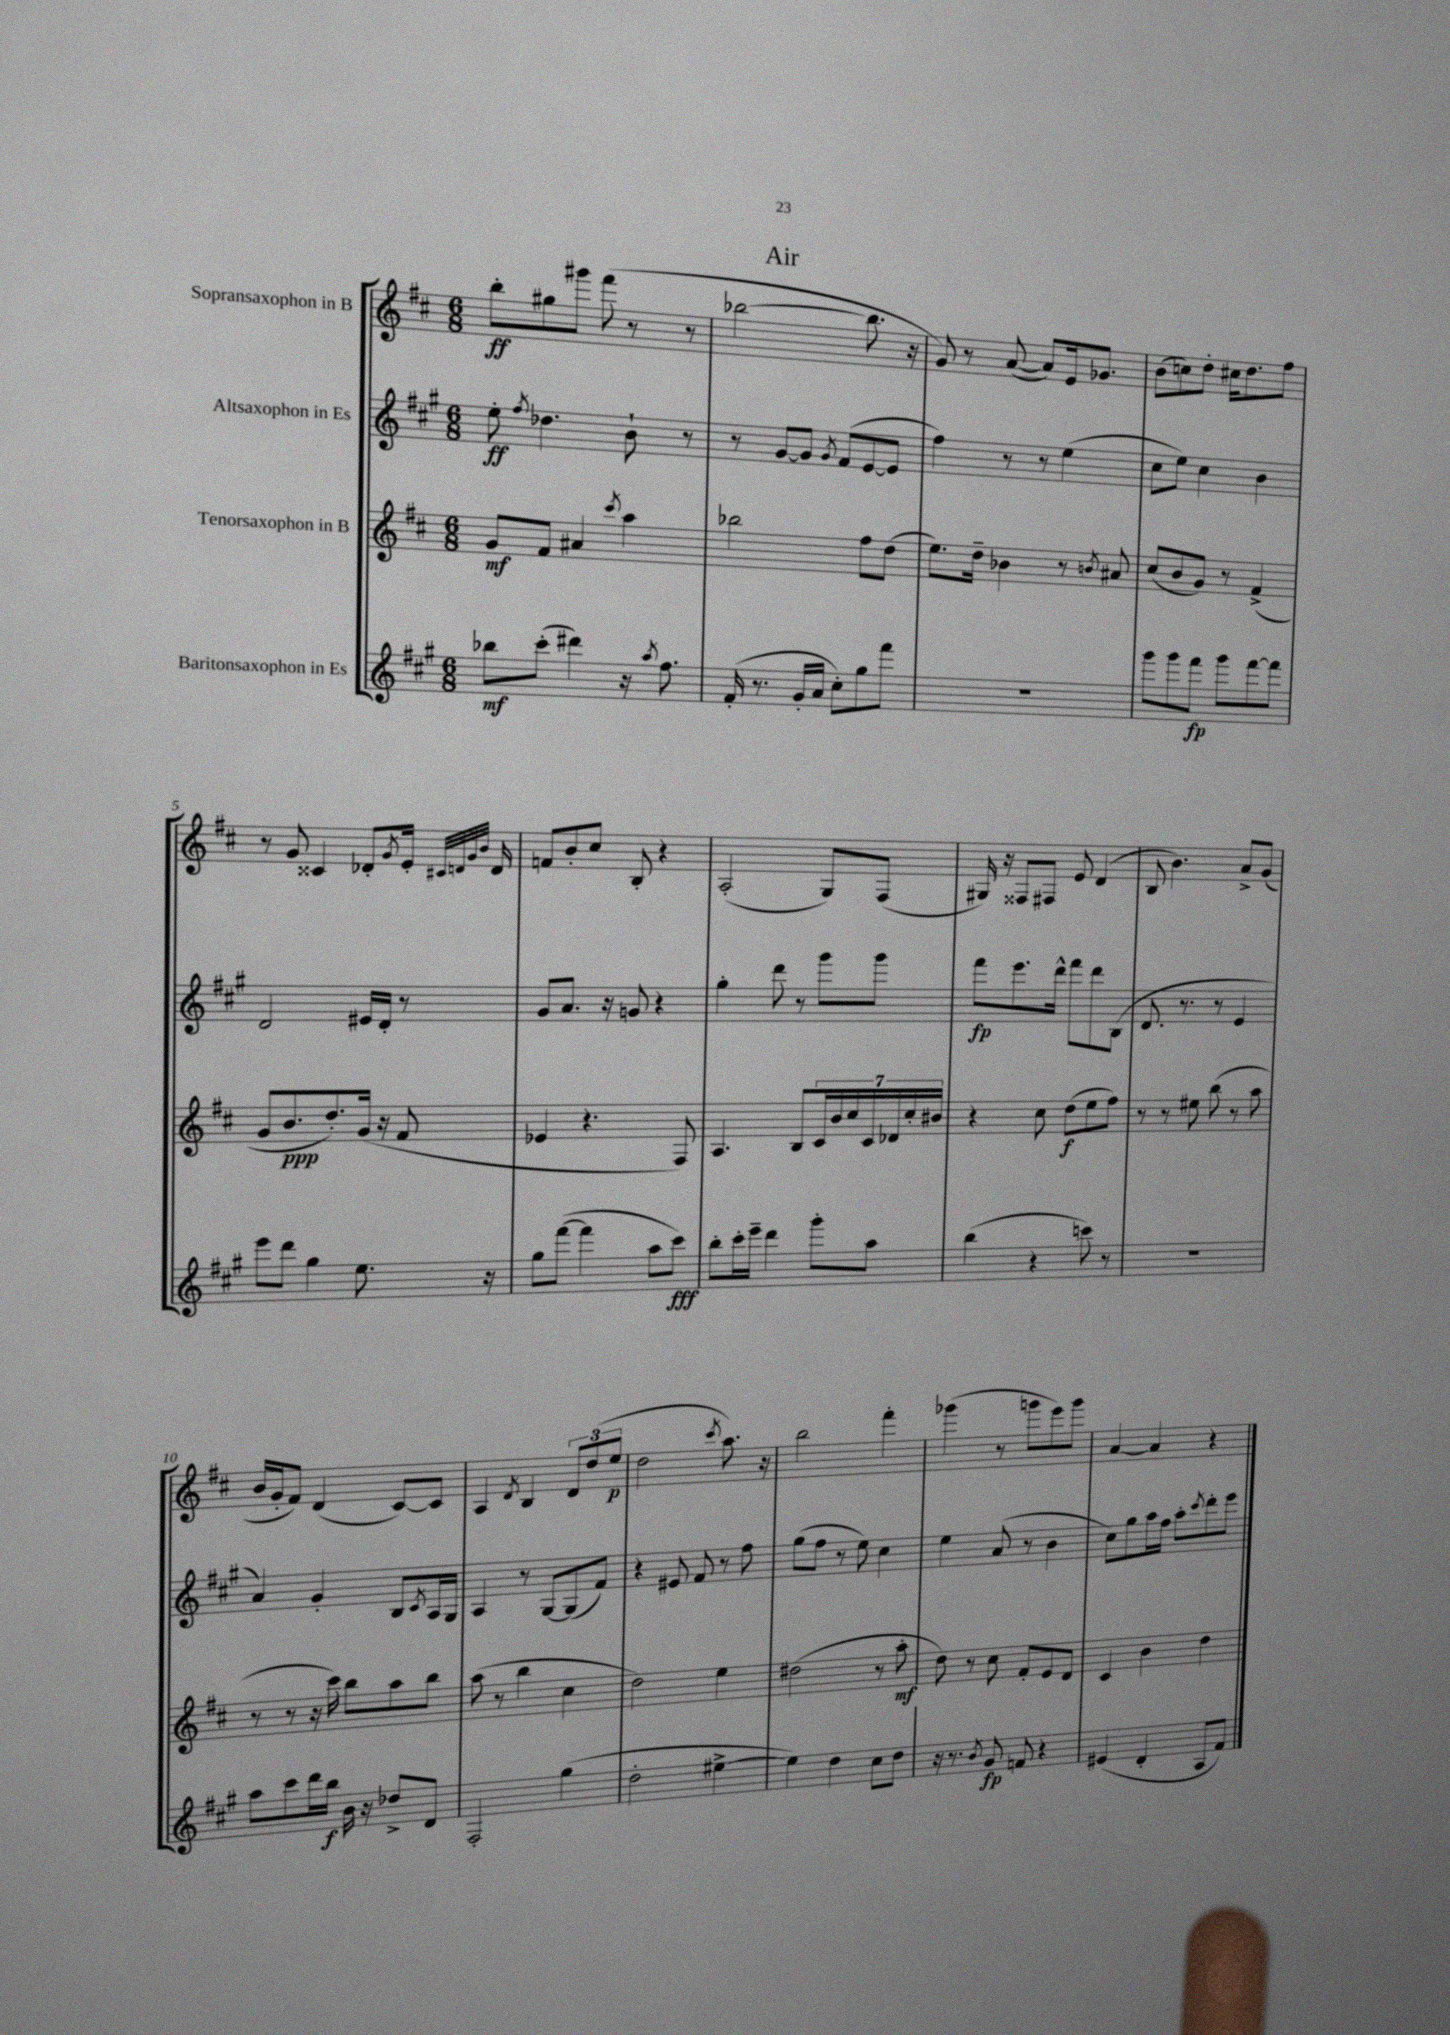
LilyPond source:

\header { title = "Air" }
<<
\new StaffGroup <<
\new Staff = "s0" \with { instrumentName = "Sopransaxophon in B" } {
    \clef treble \key d \major \numericTimeSignature \time 6/8
    b''8-.\ff gis''8 gis'''8 fis'''8( r8 r8 |
    bes''2~ bes''8. r16 |
    g'8) r8 a'8~( a'8) e'16 ges'8. |
    b'8( c''8) d''8-. cis''16 d''8. fis''8 |
    r8 g'8 cisis'4 des'8-. \acciaccatura { g'8 } e'16-. \grace { cis'32 d'32 g'32 b'32 } d'16 |
    f'8 b'8-. cis''8 b8-. r4 |
    a2-.( g8) fis8( |
    gis16) r16 fisis8 fis8 e'8 d'4( |
    b8 b'4.) a'8-> g'8( |
    b'16 g'16-. fis'8) d'4( cis'8~) cis'8 |
    a4 \acciaccatura { d'8 } b4 \tuplet 3/2 { d'8 d''8( e''8\p } |
    d''2 \acciaccatura { cis'''8 } a''8.) r16 |
    b''2 fis'''4-. |
    ges'''4( r8 g'''8 e'''8) g'''8 |
    a'4~ a'4 r4 \bar "|." |
}
\new Staff = "s1" \with { instrumentName = "Altsaxophon in Es" } {
    \clef treble \key a \major \numericTimeSignature \time 6/8
    e''8-.\ff \acciaccatura { fis''8 } des''4. b'8-! r8 |
    r8 gis'8~ gis'8 \acciaccatura { gis'8 } fis'8( e'8~ e'8 |
    fis''4) r8 r8 e''4( |
    cis''8 e''8) cis''4 b'4 |
    d'2 eis'16 d'16-. r8 |
    gis'8 a'8. r16 g'8 r4 |
    gis''4-. d'''8 r8 gis'''8 gis'''8 |
    fis'''8\fp e'''8. d'''16-^ fis'''8 d'''8 b8( |
    d'8. r8. r8 e'4 |
    a'4) gis'4-. b8 \acciaccatura { cis'8 } a16 gis16 |
    a4 r8 gis8~ gis8( fis'8) |
    r4 eis'8 fis'8 r8 fis''8 |
    gis''8( fis''8 r8 e''8) cis''4 |
    e''4 a'8( r8 b'4 |
    cis''8) gis''8 a''16 fis''16 a''8-. \acciaccatura { cis'''8 } d'''8-. e'''8 \bar "|." |
}
\new Staff = "s2" \with { instrumentName = "Tenorsaxophon in B" } {
    \clef treble \key d \major \numericTimeSignature \time 6/8
    g'8\mf fis'8 ais'4 \acciaccatura { cis'''8 } a''4 |
    bes''2 fis''8 d''8( |
    e''8.) d''16-- bes'4 r8 \acciaccatura { b'8 } ais'8 |
    cis''8( b'8 g'8) r8 fis'4->( |
    g'8 b'8.\ppp d''8.-.) g'16( r16 fis'8 |
    ees'4 r4. fis8) |
    a4. b8 \tuplet 7/4 { cis'16 b'16 cis''16 cis'16 des'16 cis''16-. bis'16 } |
    r4 cis''8 d''8\f( e''8 fis''8) |
    r8 r8 eis''8 b''8( r8 a''8 |
    r8 r8 r16 cis'''16) b''8 a''8 b''8 |
    a''8( r8 b''4 cis''4 |
    d''2) e''4 |
    dis''2( r8 a''8-.\mf |
    d''8) r8 cis''8 fis'8-. e'8 d'8 |
    cis'4 b'4 d''4 \bar "|." |
}
\new Staff = "s3" \with { instrumentName = "Baritonsaxophon in Es" } {
    \clef treble \key a \major \numericTimeSignature \time 6/8
    bes''8\mf cis'''8-.( dis'''4) r16 \acciaccatura { a''8 } fis''8. |
    fis'16-.( r8. gis'16-. a'16 cis''8-.) gis''8 fis'''8 |
    R2. |
    gis'''8 gis'''8 fis'''8\fp gis'''8 fis'''8~ fis'''8 |
    e'''8 d'''8 gis''4 e''8. r16 |
    gis''8 fis'''8~( fis'''4 a''8 cis'''8\fff) |
    b''8-. cis'''16-. e'''16-- d'''4 gis'''8-. a''8 |
    b''4( r4 c'''8) r8 |
    R2. |
    a''8 cis'''8 d'''16 b''16\f b'16 r16 des''8-> d'8 |
    fis2-. gis''4( |
    d''2-. eis''4~-> |
    eis''4) d''4 cis''8 d''8 |
    r16 r8. \acciaccatura { b'8 } gis'8\fp f'8 r4 |
    eis'4( d'4-. a8 fis'8) \bar "|." |
}
>>
>>
